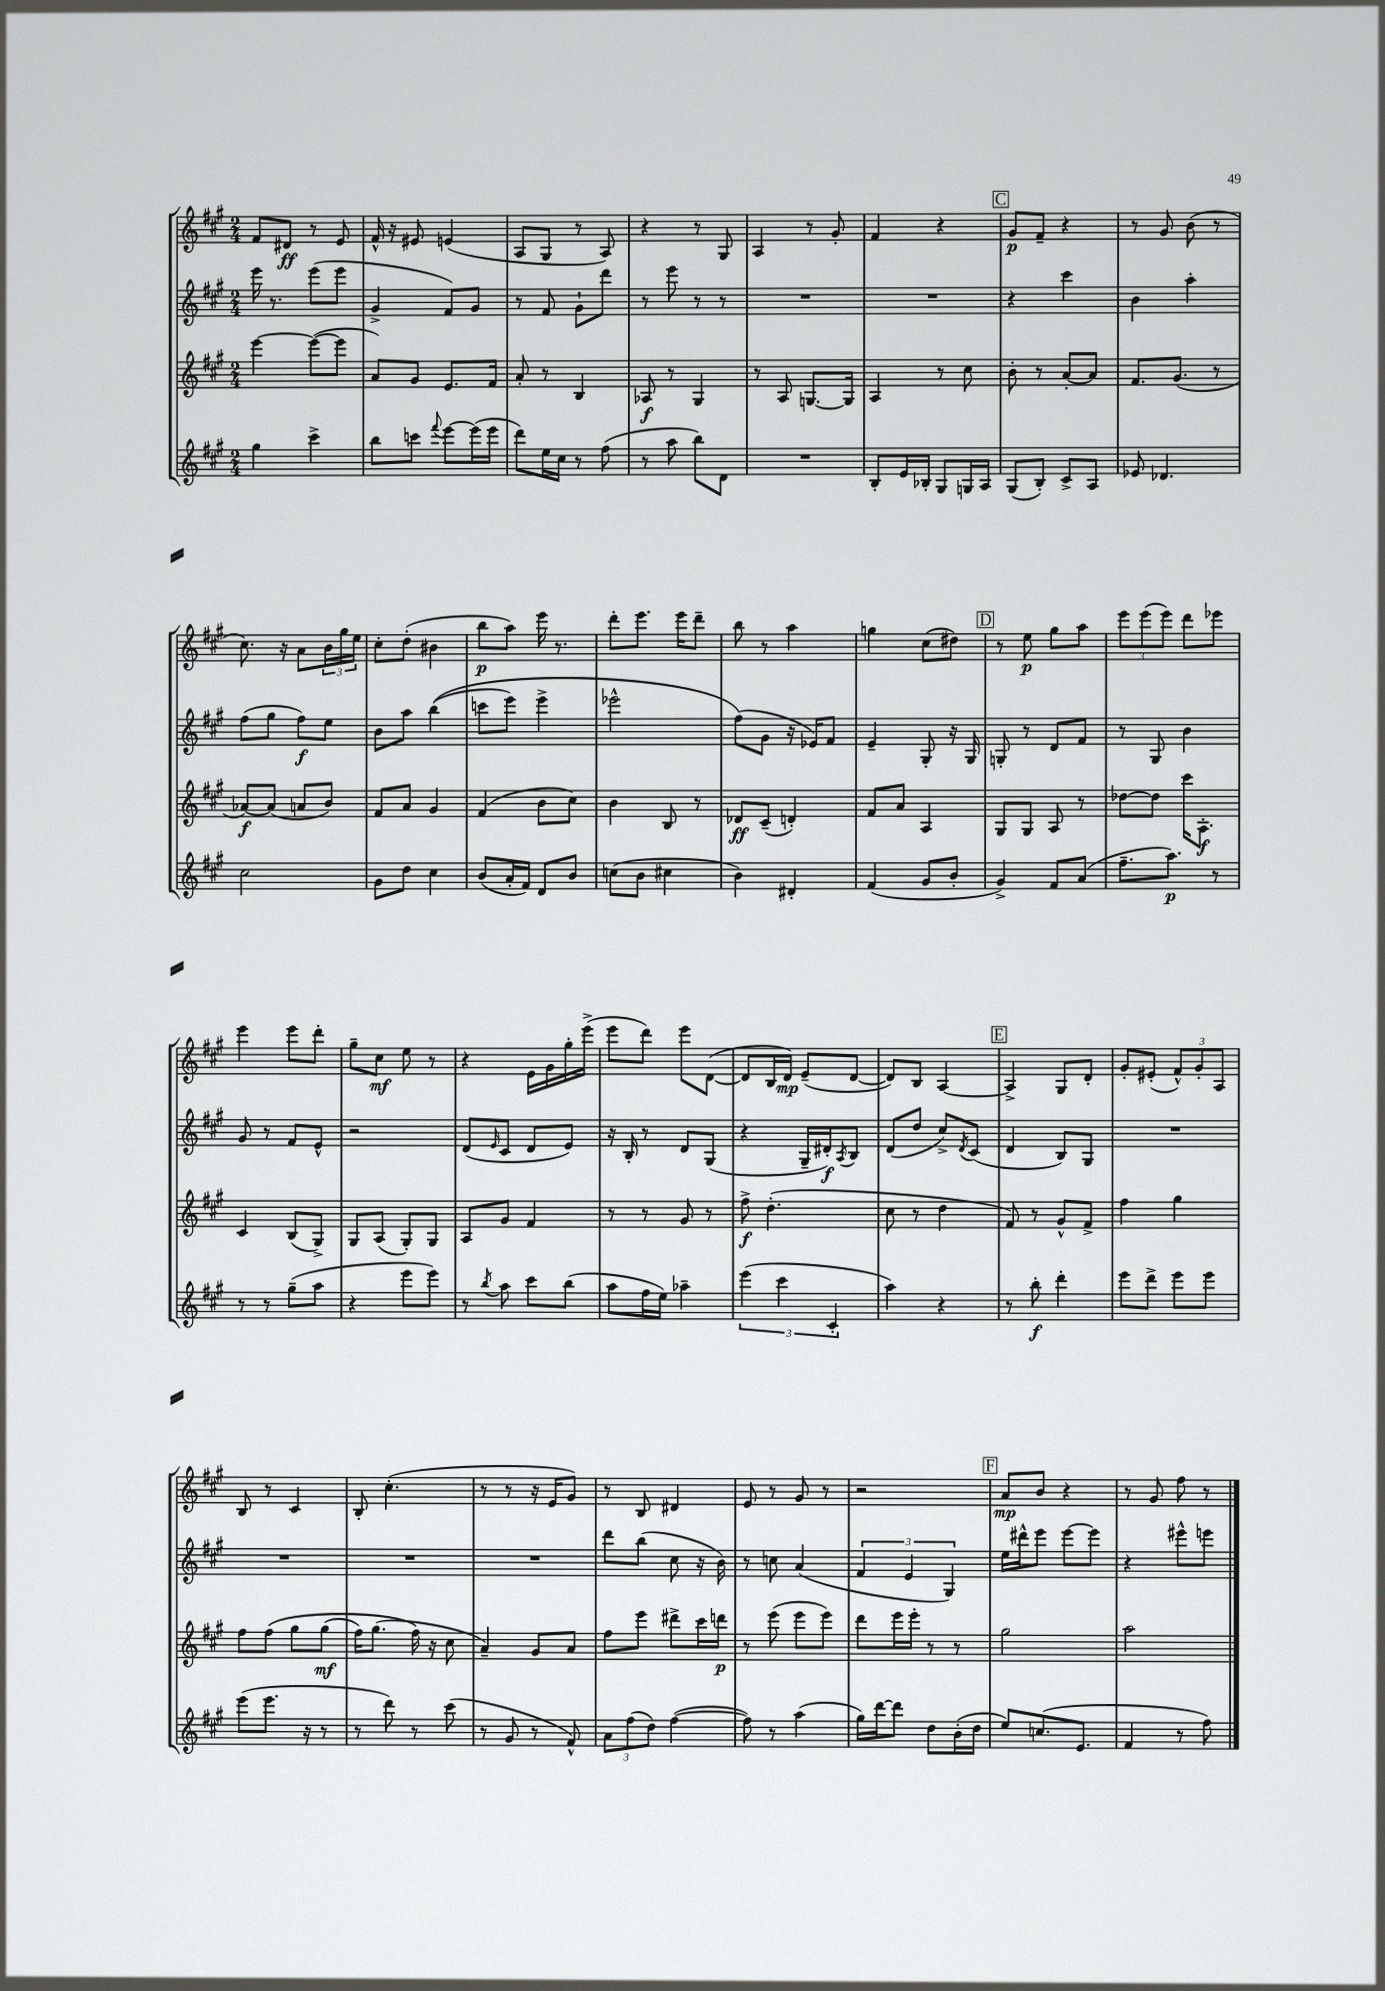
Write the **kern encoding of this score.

**kern	**kern	**kern	**kern
*staff4	*staff3	*staff2	*staff1
*clefG2	*clefG2	*clefG2	*clefG2
*k[f#c#g#]	*k[f#c#g#]	*k[f#c#g#]	*k[f#c#g#]
*M2/4	*M2/4	*M2/4	*M2/4
4gg#	[4eee	16eee	8f#
.	.	8.r	.
.	.	.	8d#
4ccc#^	(8eee_	(8eee	8r
.	8eee]	8eee	8e
=	=	=	=
8bb	8a)	4g#^	16f#^^
.	.	.	16r
8ccc	8g#	.	8e#
8qqfff#	.	.	.
[8eee	8.e	8f#)	(4e
(16eee]	.	8g#	.
16eee	16f#	.	.
=	=	=	=
8ddd)	8a'	8r	8A
16ee	8r	8f#	8G#
16cc#	.	.	.
8r	4B	8g#`	8r
(8ff#	.	8ddd	8A)
=	=	=	=
8r	8A-	8r	4r
8aa	8r	8eee	.
8bb)	4G#	8r	8r
8d	.	8r	8G#
=	=	=	=
2r	8r	2r	4A
.	8A	.	.
.	[8.G	.	8r
.	.	.	8g#'
.	16G]	.	.
=	=	=	=
8B'	4A	2r	4f#
16e	.	.	.
16B-'	.	.	.
8G#	8r	.	4r
16G	8cc#	.	.
16A	.	.	.
=	=	=	=
(8G#	8b'	4r	8g#
8B')	8r	.	8f#~
8c#^	[8a'	4ccc#	4r
8A	8a]	.	.
=	=	=	=
8e-	8.f#	4b	8r
4.d-	.	.	8g#
.	(8.g#	.	.
.	.	4aa'	(8b
.	8r	.	8r
=	=	=	=
2cc#	[8a-)	(8ff#	8.cc#)
.	(8a-]	8gg#	.
.	.	.	16r
.	8a	8ff#)	8a
.	8b)	8ee	24b
.	.	.	24gg#
.	.	.	24ee
=	=	=	=
8g#	8f#	8b	8cc#'
8dd	8a	8aa	(8dd'
4cc#	4g#	&((4bb	4b#
=	=	=	=
(8b	(4f#	8ccc	8bb
16a'	.	8eee)	8aa)
16f#)	.	.	.
8d	8b	4eee^	16eee
.	.	.	8.r
8b	8cc#)	.	.
=	=	=	=
(8cc	4b	2eee-^^	8ddd'
8b	.	.	8.eee
4cc#	8B	.	.
.	.	.	16eee
.	8r	.	8ddd~
=	=	=	=
4b)	8d-	(8ff#&)	8bb
.	(8c#~	8g#	8r
4d#'	4d')	16r	4aa
.	.	16e-)	.
.	.	8f#	.
=	=	=	=
(4f#	8f#	4e~	4gg
.	8a	.	.
8g#	4A	8G#'	(8cc#
8b'	.	16r	8dd#)
.	.	16G#	.
=	=	=	=
4g#^)	8G#	8G'	8r
.	8G#	8r	8ee
8f#	8A	8d	8gg#
(8a	8r	8f#	8aa
=	=	=	=
8.ff#~	[8dd-	8r	12eee
.	.	.	(12eee
.	8dd-]	8G#	.
.	.	.	12eee)
8.aa)	.	.	.
.	16ccc#	4b	8ddd
.	8.A'	.	.
8r	.	.	8eee-
=	=	=	=
8r	4c#	8g#	4eee
8r	.	8r	.
(8gg#~	(8B	8f#	8eee
8aa	8G#^)	8e^^	8ddd'
=	=	=	=
4r	8G#	2r	8gg#~
.	(8A	.	8cc#
8eee	8G#')	.	8ee
8eee)	8G#	.	8r
=	=	=	=
8r	8A	(8d	4r
8qbb	.	16qqe	.
8aa	8g#	8c#	.
8ccc#	4f#	8d	16e
.	.	.	16g#
(8bb	.	8e)	16gg#'
.	.	.	(16eee^
=	=	=	=
8aa	8r	16r	8eee
.	.	16B'	.
16ff#	8r	8r	8ddd)
16ee)	.	.	.
4aa-~	8g#	8d	8eee
.	8r	(8G#	([8d
=	=	=	=
(6eee	8ff#^	4r	8d]
.	(4.dd'	.	16B
6ccc#	.	.	.
.	.	.	16d)
.	.	16G#~	(8e~
.	.	16d#')	.
6c#'	.	.	.
.	.	8qA	.
.	.	8B	[8d
=	=	=	=
4aa)	8cc#	(8d	8d])
.	8r	8dd	8B
4r	4dd	8cc#^)	[4A
.	.	8qd	.
.	.	(8c#	.
=	=	=	=
8r	8f#)	4d	4A^]
8bb'	8r	.	.
4ddd'	8g#^^	8B)	8G#
.	8f#^	8G#	8d'
=	=	=	=
8eee	4ff#	2r	8g#'
8ddd^	.	.	(8e#'
8eee	4gg#	.	12f#^^)
.	.	.	12g#'
8eee	.	.	.
.	.	.	12A
=	=	=	=
(8eee	8ff#	2r	8B
8.eee	&(8ff#	.	8r
.	8gg#	.	4c#
16r	.	.	.
8r	(8gg#	.	.
=	=	=	=
8r	16ff#)	2r	8B'
.	(8.gg#	.	.
8ddd)	.	.	(4.cc#'
8r	16ff#&)	.	.
.	16r	.	.
(8ccc#	8cc#	.	.
=	=	=	=
8r	4a~)	2r	8r
8g#	.	.	8r
8r	8g#	.	16r
.	.	.	16e
8f#^^)	8a	.	8g#)
=	=	=	=
12a	8ff#	8ddd	8r
(12ff#	.	.	.
.	8eee	(8bb	8B
12dd)	.	.	.
([4ff#	8ddd#^	8cc#	4d#
.	16ccc#	16r	.
.	16ddd	16b)	.
=	=	=	=
8ff#])	8r	8r	8e
8r	(8eee	8cc	8r
(4aa	8eee	(4a	8g#
.	8eee)	.	8r
=	=	=	=
16gg#)	8ddd	6f#	2r
[16ddd	.	.	.
8ddd]	16eee	.	.
.	.	6e	.
.	16eee'	.	.
8dd	8r	.	.
.	.	6G#)	.
(16b'	8r	.	.
16dd	.	.	.
=	=	=	=
8ee)	2gg#	16ee	8a
.	.	16ddd#^^	.
(8.cc	.	8eee	8b
.	.	[8eee	4r
8.e	.	.	.
.	.	8eee]	.
=	=	=	=
4f#	2aa	4r	8r
.	.	.	8g#
8r	.	8eee#^^	8ff#
8ff#)	.	8eee	8r
==	==	==	==
*-	*-	*-	*-
